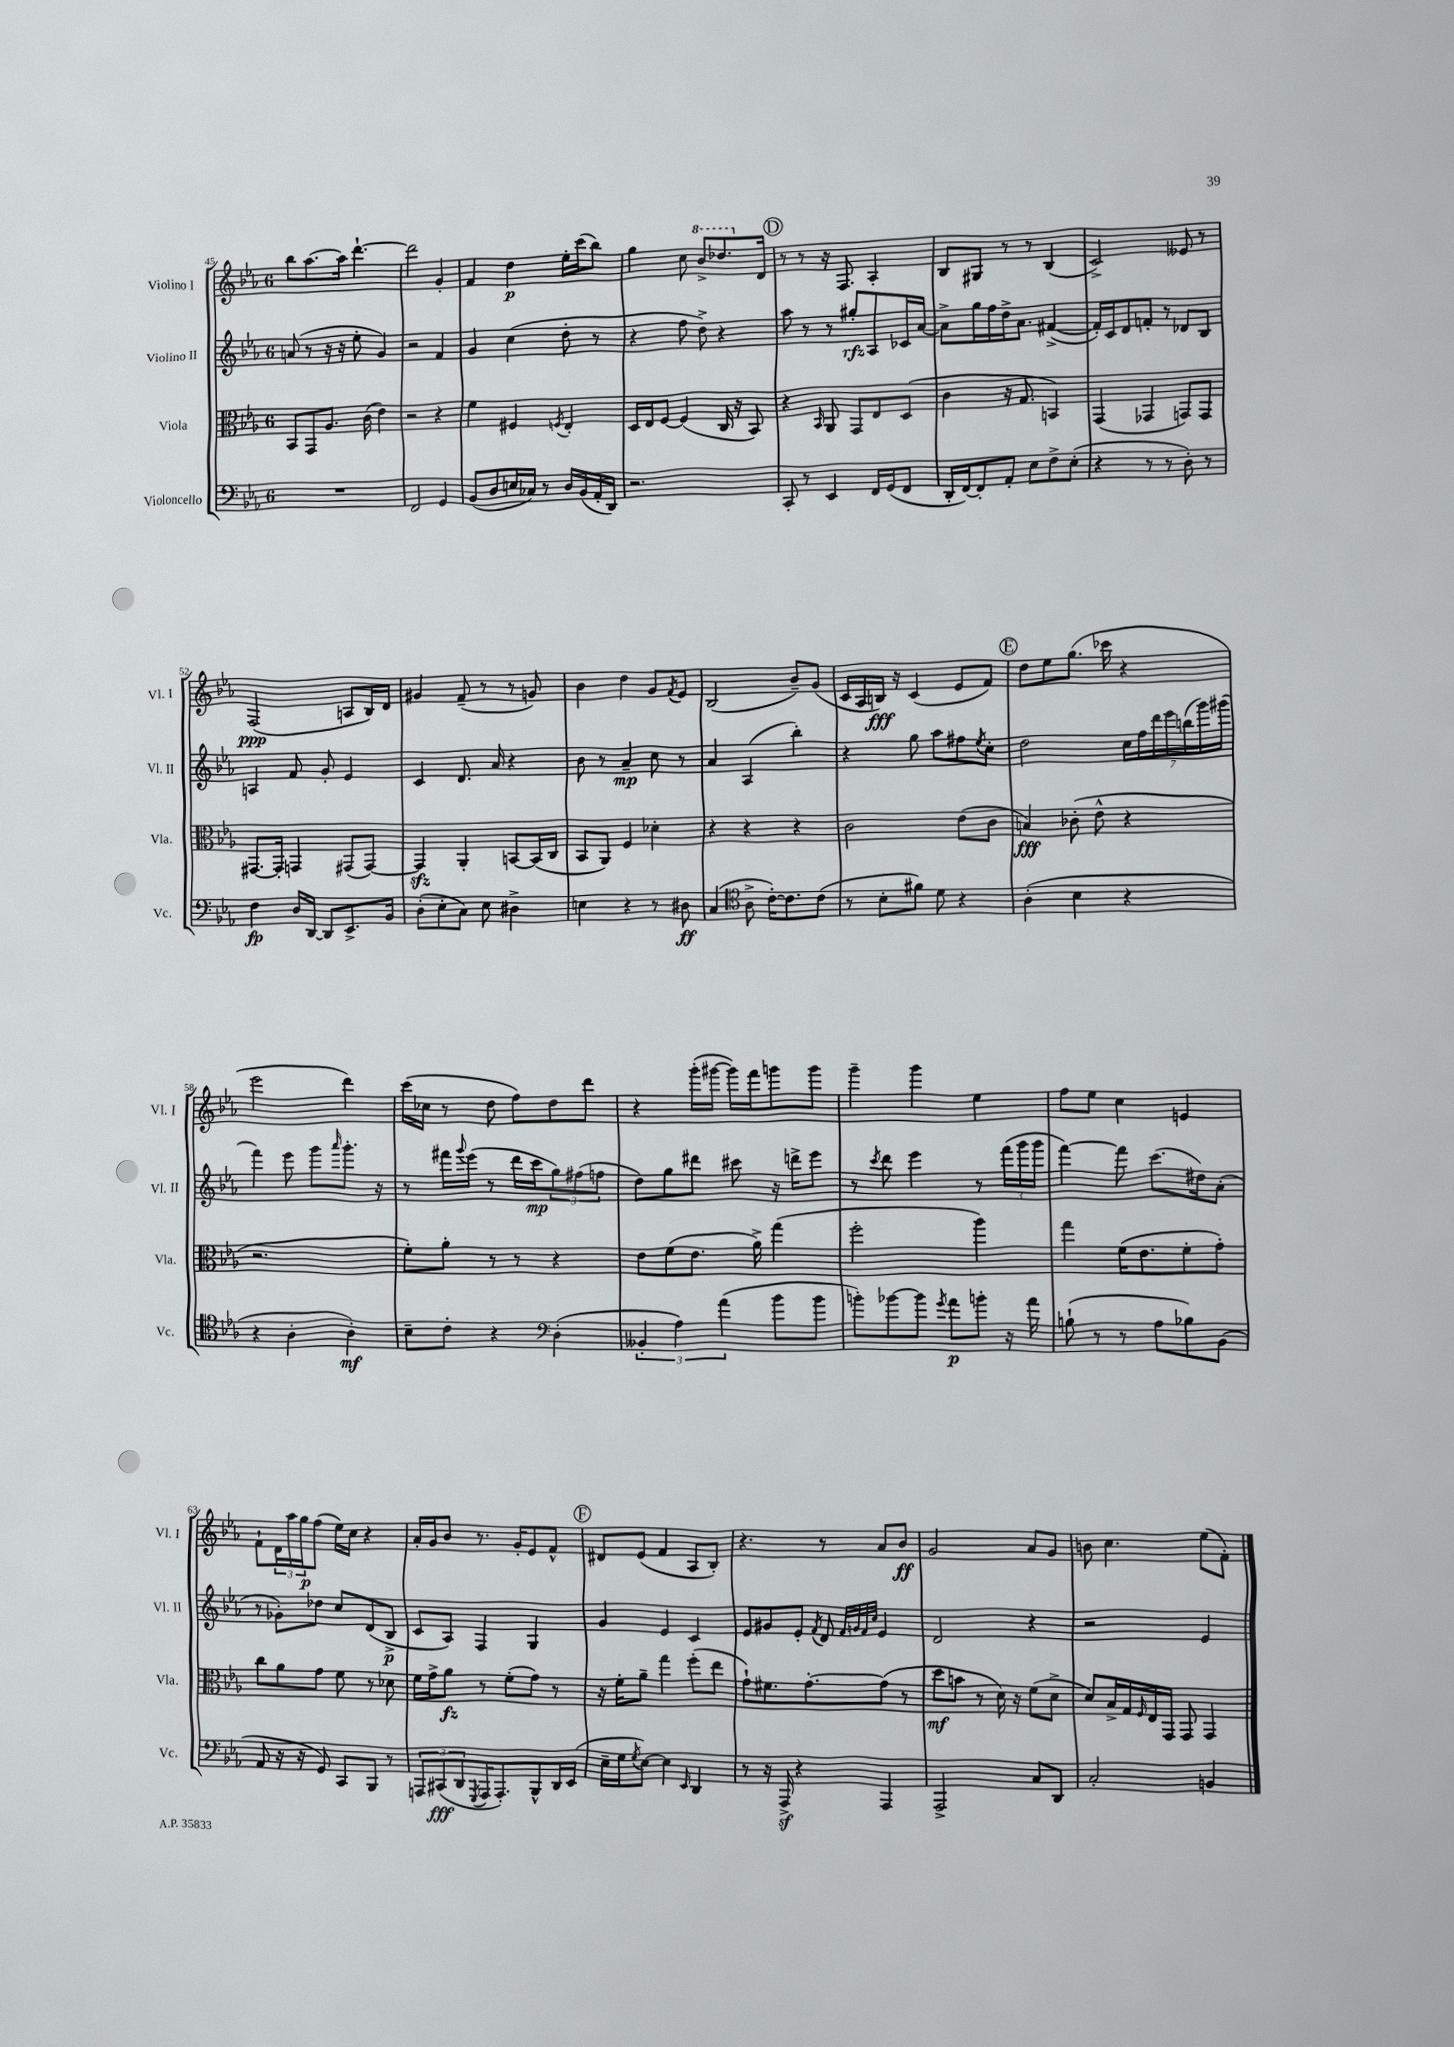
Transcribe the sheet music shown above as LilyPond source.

<<
\new StaffGroup <<
\new Staff = "s0" \with { instrumentName = "Violino I" shortInstrumentName = "Vl. I" } {
    \clef treble \key ees \major \once \override Staff.TimeSignature.style = #'single-digit \time 6/8
    bes''8 aes''8.~ aes''16 d'''4.~-! |
    d'''2 g'4-. |
    f'4 d''4\p ees''16-. c'''16( bes''8) |
    g''4 c''8 \ottava #1 bes''8-> des'''8. \ottava #0 d'16 |
    \mark \markup { \circle "D" } r8 r8 r16 f8. aes4-. |
    bes8 gis8 r8 r8 bes4( |
    c'2->) eeses'8 r8 |
    f2\ppp( a8 bes16) d'16 |
    gis'4 f'8--( r8 r8 g'8) |
    bes'4 d''4 g'8 \acciaccatura { f'8 } ees'8 |
    bes2( bes'8--) g'8( |
    c'16 aes16 b16\fff) r16 c'4( ees'8 f'8) |
    \mark \markup { \circle "E" } d''8 ees''8 g''8.( ces'''16 r4 |
    ees'''2 d'''4) |
    c'''16( ces''16 r8 d''8 f''8) d''8 d'''8 |
    r4 g'''16-.( gis'''16~ gis'''16) f'''16 g'''8 g'''8 |
    g'''4-- g'''4 ees''4 |
    f''8 ees''8 c''4 e'4 |
    f'8-! \tuplet 3/2 { d'16 aes''16 g''16\p } f''8( ees''16) c''16 r4 |
    aes'16-. g'16 bes'8 r8. g'16-. ees'8 f'8-^ |
    \mark \markup { \circle "F" } dis'8 ees'8( f'4 aes8 bes8-.) |
    r4. r8 aes'8 bes'8\ff |
    g'2 aes'8 g'8 |
    b'8 c''4. ees''8( f'8-.) \bar "|." |
}
\new Staff = "s1" \with { instrumentName = "Violino II" shortInstrumentName = "Vl. II" } {
    \clef treble \key ees \major \once \override Staff.TimeSignature.style = #'single-digit \time 6/8
    a'8( r8 r16 r16 ees''8-. g'4) |
    r2 f'4 |
    g'4 c''4( d''8-. r8 |
    r4 f''8 d''8->) r4 |
    \mark \markup { \circle "D" } aes''8 r8 r8 gis''8-.\rfz aes8 ces'16 aes'16~ |
    aes'8-> g''16 f''16 d''16-> aes'8. fis'4~->( |
    fis'16-.) c'16 d'8 f'8-. r8 des'8 bes8 |
    a4 f'8 g'8-. ees'4 |
    c'4 d'8. aes'16 r4 |
    bes'8 r8 aes'4--\mp c''8 r8 |
    aes'4 aes4( bes''4-.) |
    r4 g''8 aes''8 fis''8 \acciaccatura { ees''8 } c''8-. |
    \mark \markup { \circle "E" } d''2 \tuplet 7/4 { c''16 f''16 d'''16 ees'''16 b''16( g'''16) gis'''16( } |
    f'''4) ees'''8 g'''8 \grace { aes'''16 } g'''8.-. r16 |
    r8 fis'''16 \appoggiatura { g'''8 } ees'''16( r8 d'''16 c'''16\mp \tuplet 3/2 { g''8) fis''8( f''8 } |
    d''8) g''8 dis'''8 cis'''8 r16 d'''16-> ees'''8 |
    r8 \acciaccatura { c'''8 } d'''8 ees'''4 r8 \tuplet 3/2 { f'''16( g'''16 g'''16 } |
    f'''4~) f'''8 c'''8.( dis''16) aes'8-.( |
    r8 ges'8-.) des''8 c''8 d'8( bes8->\p |
    c'8 aes8) f4 g4 |
    \mark \markup { \circle "F" } g'4 ees'4 c'4 |
    ees'8 gis'8 ees'8-. \acciaccatura { f'8 } d'8 \grace { f'32 g'32 f'32 c''32 } ees'4 |
    d'2 r4 |
    r2 ees'4 \bar "|." |
}
\new Staff = "s2" \with { instrumentName = "Viola" shortInstrumentName = "Vla." } {
    \clef alto \key ees \major \once \override Staff.TimeSignature.style = #'single-digit \time 6/8
    bes,8 g,8 aes8. c'16( ees'4) |
    r2 r4 |
    f'4 fis4 \acciaccatura { f8 } ees4-. |
    d16 ees16 f8~ f4( c16 r16 bes,8) |
    \mark \markup { \circle "D" } r4 \grace { bes,16 } aes,8 g,8 ees8 d8( |
    c'4 r16 g8. b,4) |
    g,4( ges,4 g,8) g,8 |
    gis,8.~ gis,16-. g,4 gis,8( gis,8~) |
    gis,4\sfz aes,4-. b,8~ b,16( c16 |
    bes,8 aes,8) f4 des'4-. |
    r4 r4 r4 |
    c'2 ees'8( c'8 |
    \mark \markup { \circle "E" } b4\fff) ces'8-.( ees'8-^ r4 |
    r2. |
    f'8-.) aes'8-. r8 r8 r4 |
    ees'8 f'8( ees'8. aes'16->) g''4( |
    f''2-. aes''4) |
    g''4 f'16( ees'8. f'8-. g'8-.) |
    c''8 aes'8 g'8 f'8 r8 des'8 |
    f'16 g'16-> aes'8\fz r8 f'8-.( g'8) r8 |
    \mark \markup { \circle "F" } r16 f'16-. aes'8-- g''4 f''8-.( ees''8 |
    g'8-!) fis'8. g'8.~-. g'8( r8 |
    d''8\mf b'8 r8 d'16) r16 f'8( d'8-> |
    d'8) bes16-> g16 \grace { f16 } ees16 g,16 g,8 g,4 \bar "|." |
}
\new Staff = "s3" \with { instrumentName = "Violoncello" shortInstrumentName = "Vc." } {
    \clef bass \key ees \major \once \override Staff.TimeSignature.style = #'single-digit \time 6/8
    R2. |
    f,2 g,4 |
    bes,8( d8 e16 ces16) r8 d16 bes,16( aes,16-. d,16) |
    r2. |
    \mark \markup { \circle "D" } c,8-. r8 ees,4 f,16 g,16( f,8 |
    d,16-. f,16~) f,8-. aes,8-. ees8 f8-> ees8-.( |
    r4 r8 r8 d8-.) r8 |
    f4\fp d16 d,16~ d,8 ees,8.-> bes,16 |
    d8-.( ees8-. c8) ees8 dis4-> |
    e4 r4 r8 dis8\ff |
    c4( \clef tenor aes8-> c'16~-.) c'8. c'8( |
    r8 bes8-. fis'8) d'8 r4 |
    \mark \markup { \circle "E" } aes4-.( bes4 r4 |
    r4 aes4-. aes4-.\mf) |
    bes8-- c'8-. r4 \clef bass d4-.( |
    \tuplet 3/2 { beses,4-. aes4) aes'4( } bes'8 bes'8 |
    b'8-.) bes'8~ bes'8 \acciaccatura { g'8 } aes'8\p b'8-. r16 aes'16 |
    b8-!( r8 r8 aes8 bes8) bes,8( |
    aes,8 r16 r16 g,8) c,8 bes,,8 r8 |
    \tuplet 3/2 { a,,8 cis,8\fff( d,8 } \acciaccatura { g,,8 } a,,16 a,,8.-.) bes,,8-^ d,16 ees,16( |
    \mark \markup { \circle "F" } ees16-- g16 \acciaccatura { g8 } ees8~) ees4 \grace { ees,16 } d,4 |
    r8 r16 aes,,16->\sf r4 aes,,4 |
    aes,,2-> c8 d,8 |
    c2-. b,4 \bar "|." |
}
>>
>>
\layout { \context { \Score currentBarNumber = #45 } }
